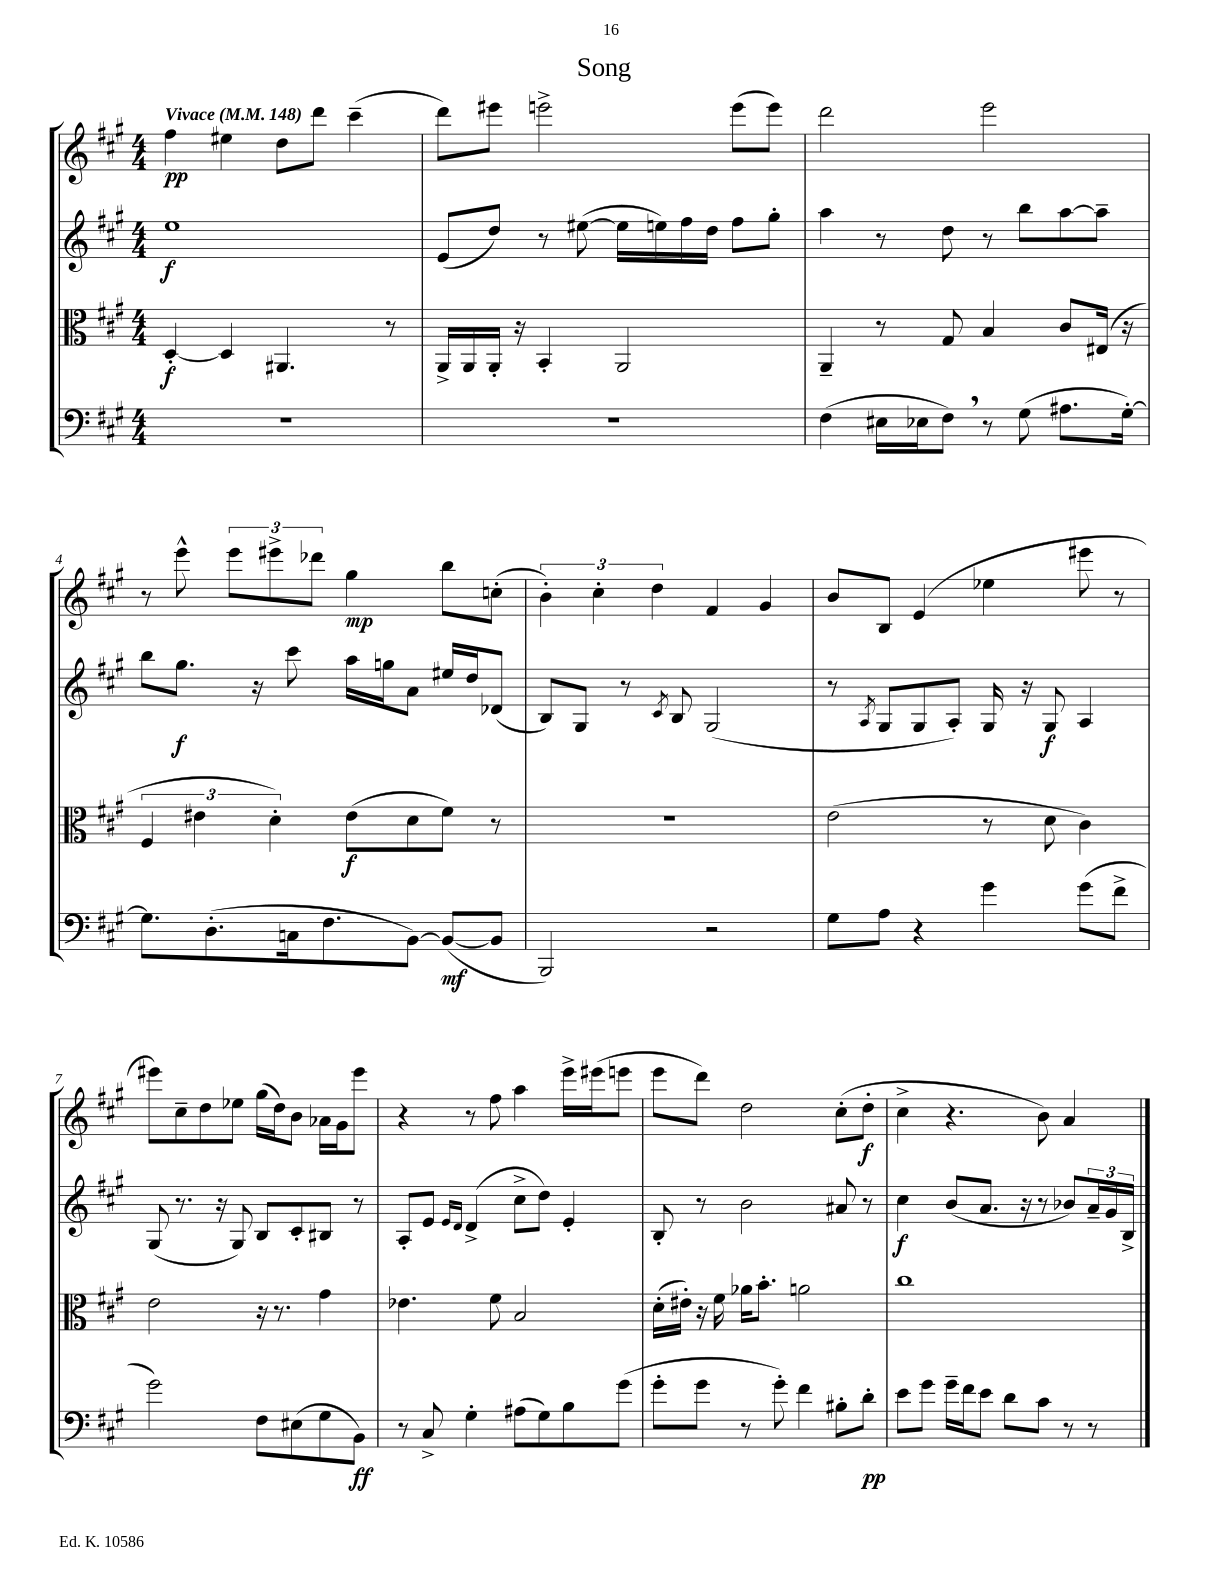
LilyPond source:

\header { title = "Song" }
<<
\new StaffGroup <<
\new Staff = "s0" {
    \clef treble \key a \major \numericTimeSignature \time 4/4 \tempo "Vivace" 4 = 148
    fis''4\pp eis''4 d''8 d'''8 cis'''4--( |
    d'''8) eis'''8 e'''2-> e'''8( e'''8) |
    d'''2 e'''2 |
    r8 e'''8-^ \tuplet 3/2 { e'''8 eis'''8-> des'''8 } gis''4\mp b''8 c''8-.( |
    \tuplet 3/2 { b'4-.) cis''4-. d''4 } fis'4 gis'4 |
    b'8 b8 e'4( ees''4 eis'''8 r8 |
    eis'''8) cis''8-- d''8 ees''8 gis''16( d''16) b'8 aes'16 gis'16 eis'''8 |
    r4 r8 fis''8 a''4 e'''16-> eis'''16( e'''8 |
    e'''8 d'''8) d''2 cis''8-.( d''8-.\f |
    cis''4-> r4. b'8) a'4 \bar "|." |
}
\new Staff = "s1" {
    \clef treble \key a \major \numericTimeSignature \time 4/4
    e''1\f |
    e'8( d''8) r8 eis''8~( eis''16 e''16) fis''16 d''16 fis''8 gis''8-. |
    a''4 r8 d''8 r8 b''8 a''8~ a''8-- |
    b''8 gis''8.\f r16 cis'''8 a''16 g''16 a'8 eis''16 d''16 des'8( |
    b8) gis8 r8 \acciaccatura { cis'8 } b8 gis2( |
    r8 \acciaccatura { a8 } gis8 gis8 a8-.) gis16 r16 gis8\f a4 |
    gis8( r8. r16 gis8) b8 cis'8-. bis8 r8 |
    a8-. e'8 \grace { e'16 d'16 } d'4->( cis''8-> d''8) e'4-. |
    b8-. r8 b'2 ais'8 r8 |
    cis''4\f b'8( a'8. r16 r8 bes'8) \tuplet 3/2 { a'16-- gis'16 b16-> } \bar "|." |
}
\new Staff = "s2" {
    \clef alto \key a \major \numericTimeSignature \time 4/4
    d4~-.\f d4 ais,4. r8 |
    a,16-> a,16 a,16-. r16 b,4-. a,2 |
    a,4-- r8 gis8 b4 cis'8 eis16( r16 |
    \tuplet 3/2 { fis4 eis'4 d'4-.) } eis'8\f( d'8 fis'8) r8 |
    R1 |
    e'2( r8 d'8 cis'4) |
    e'2 r16 r8. gis'4 |
    ees'4. fis'8 b2 |
    d'16-.( eis'16-.) r16 fis'16 aes'16 b'8.-. a'2 |
    cis''1 \bar "|." |
}
\new Staff = "s3" {
    \clef bass \key a \major \numericTimeSignature \time 4/4
    R1 |
    R1 |
    fis4( eis16 ees16 fis8) \breathe r8 gis8( ais8. gis16~-.) |
    gis8. d8.-.( c16 fis8. b,8~) b,8~\mf( b,8 |
    b,,2) r2 |
    gis8 a8 r4 gis'4 gis'8( fis'8-> |
    gis'2) fis8 eis8( gis8 b,8\ff) |
    r8 cis8-> gis4-. ais8( gis8) b8 gis'8( |
    gis'8-. gis'8 r8 gis'8-.) fis'4 bis8-. d'8-.\pp |
    e'8 gis'8 gis'16-- fis'16 e'8 d'8 cis'8 r8 r8 \bar "|." |
}
>>
>>
